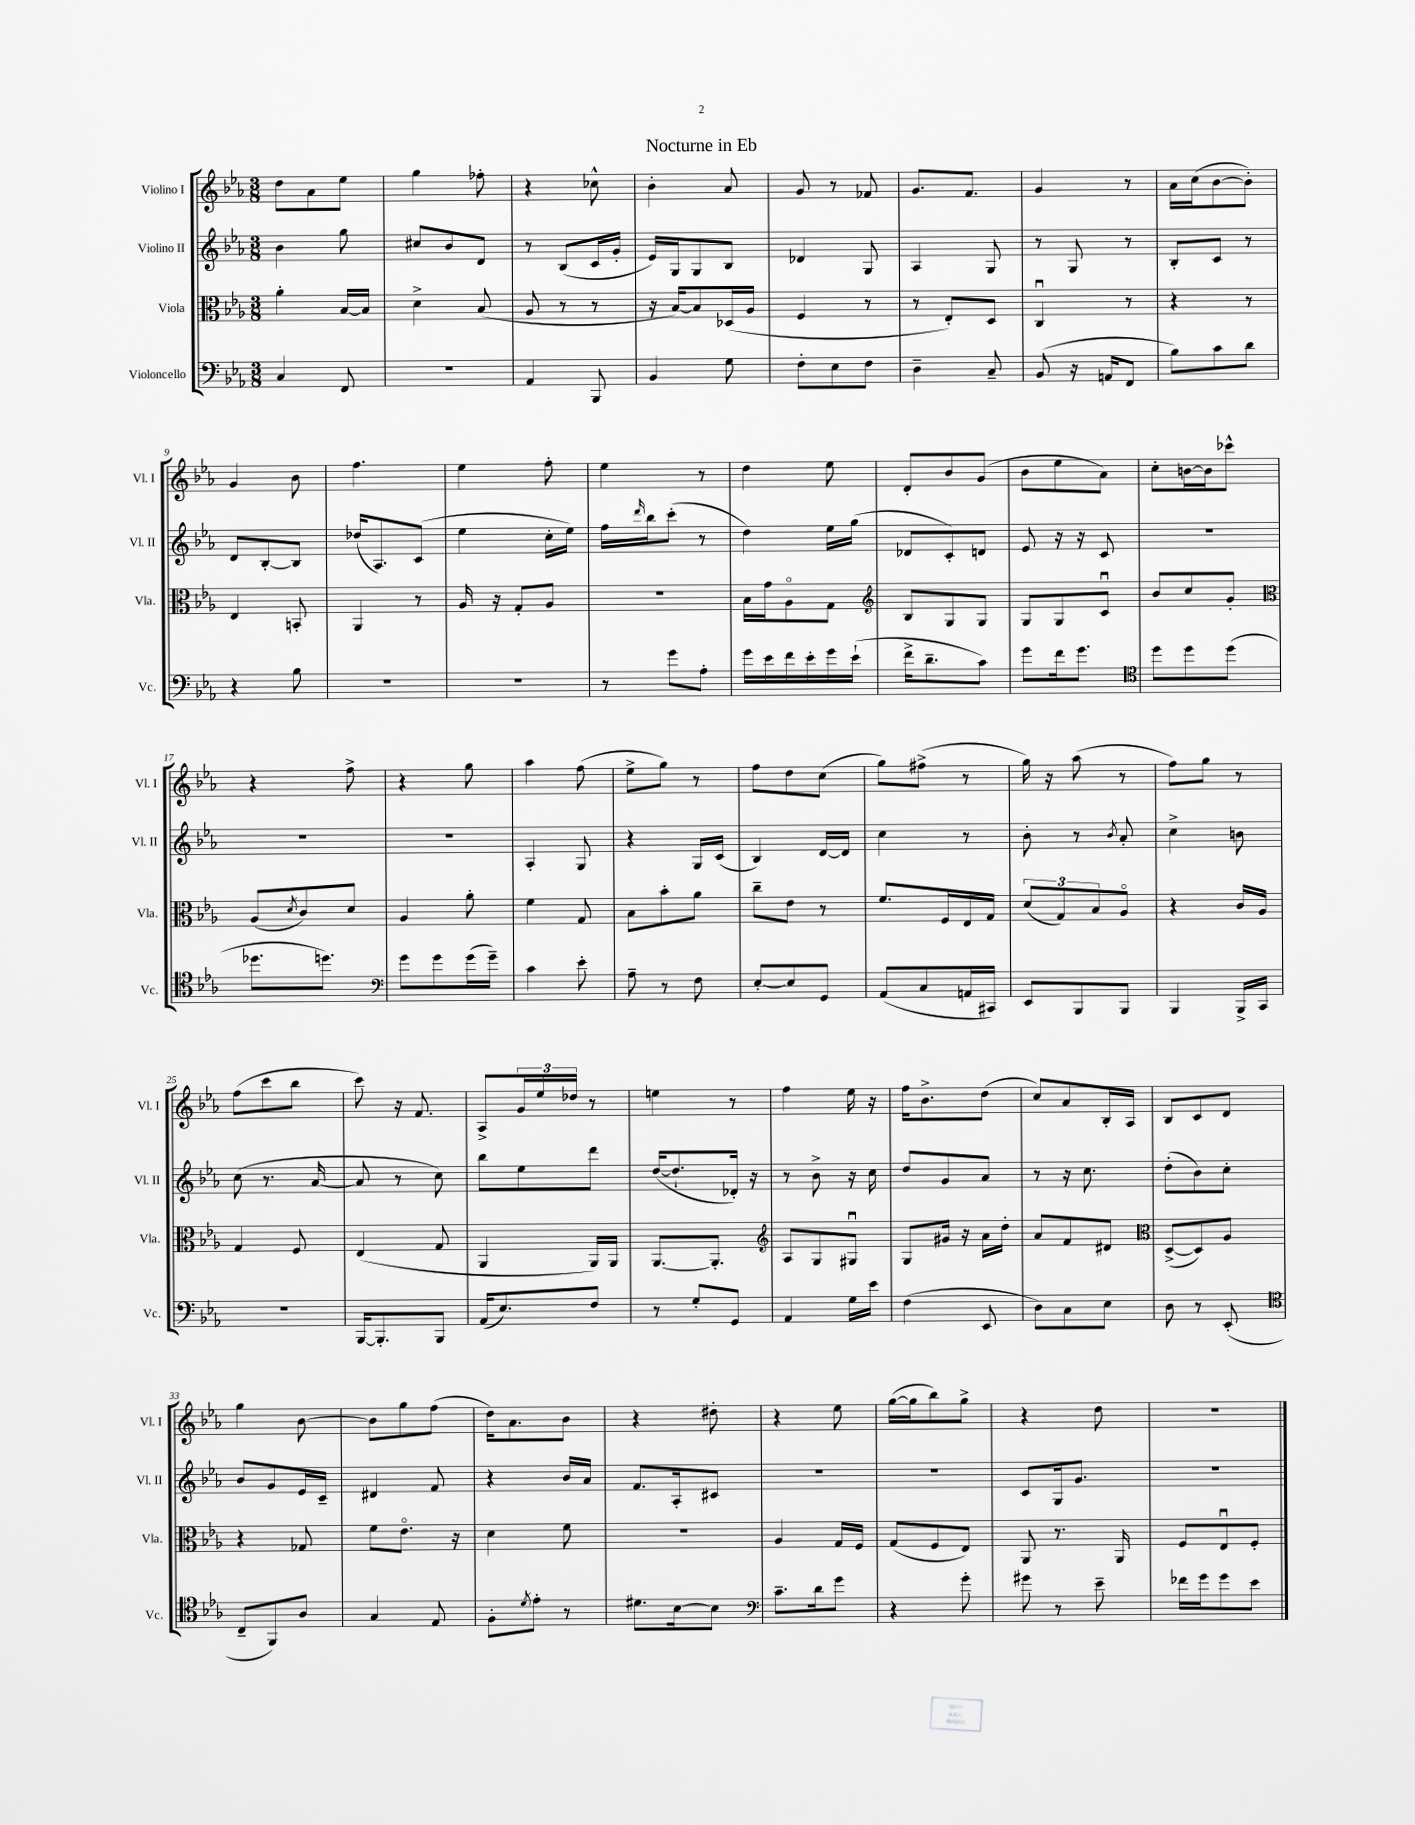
\header { title = "Nocturne in Eb" }
<<
\new StaffGroup <<
\new Staff = "s0" \with { instrumentName = "Violino I" shortInstrumentName = "Vl. I" } {
    \clef treble \key ees \major \numericTimeSignature \time 3/8
    d''8 aes'8 ees''8 |
    g''4 fes''8-. |
    r4 ces''8-^ |
    bes'4-. aes'8 |
    g'8 r8 fes'8 |
    g'8. f'8. |
    g'4 r8 |
    aes'16 c''16( bes'8~ bes'8-.) |
    g'4 bes'8 |
    f''4. |
    ees''4 f''8-. |
    ees''4 r8 |
    d''4 ees''8 |
    d'8-. bes'8 g'8( |
    bes'8 ees''8 aes'8) |
    c''8-. b'16~ b'16 ces'''8-^ |
    r4 f''8-> |
    r4 g''8 |
    aes''4 f''8( |
    ees''8-> g''8) r8 |
    f''8 d''8 c''8( |
    g''8) fis''8->( r8 |
    g''16) r16 aes''8( r8 |
    f''8) g''8 r8 |
    f''8( c'''8 bes''8 |
    c'''8) r16 f'8. |
    aes8-> \tuplet 3/2 { g'16 ees''16 des''16 } r8 |
    e''4 r8 |
    f''4 ees''16 r16 |
    f''16 bes'8.-> d''8( |
    c''8) aes'8 bes16-. aes16 |
    bes8 c'8 d'8 |
    g''4 bes'8~ |
    bes'8 g''8 f''8( |
    d''16) aes'8. bes'8 |
    r4 dis''8-. |
    r4 ees''8 |
    g''16~( g''16 bes''8) g''8-> |
    r4 d''8 |
    R4. \bar "|." |
}
\new Staff = "s1" \with { instrumentName = "Violino II" shortInstrumentName = "Vl. II" } {
    \clef treble \key ees \major \numericTimeSignature \time 3/8
    bes'4 g''8 |
    cis''8 bes'8 d'8 |
    r8 bes8( c'16 g'16-. |
    ees'16) g16 g8 bes8 |
    des'4 g8 |
    aes4 g8 |
    r8 g8 r8 |
    bes8-. c'8 r8 |
    d'8 bes8~-. bes8 |
    des''16( aes8.) c'8( |
    ees''4 c''16-. ees''16) |
    f''16 \grace { d'''16 } bes''16 c'''8-.( r8 |
    d''4) ees''16 g''16( |
    des'8 c'8-.) d'8 |
    ees'8 r16 r16 c'8 |
    R4. |
    R4. |
    R4. |
    aes4-. g8 |
    r4 g16 c'16( |
    bes4) d'16~ d'16 |
    c''4 r8 |
    bes'8-. r8 \acciaccatura { bes'8 } aes'8-. |
    c''4-> b'8 |
    c''8( r8. aes'16~ |
    aes'8 r8 c''8) |
    bes''8 ees''8 d'''8 |
    d''16~( d''8.-! des'16-.) r16 |
    r8 bes'8-> r16 c''16 |
    d''8 g'8 aes'8 |
    r8 r16 c''8. |
    d''8-.( bes'8) c''8-. |
    bes'8 g'8 ees'16 c'16-- |
    dis'4 f'8 |
    r4 bes'16 aes'16 |
    f'8. aes16-. cis'8 |
    R4. |
    R4. |
    c'8 g16 g'8. |
    R4. \bar "|." |
}
\new Staff = "s2" \with { instrumentName = "Viola" shortInstrumentName = "Vla." } {
    \clef alto \key ees \major \numericTimeSignature \time 3/8
    aes'4-. bes16~ bes16 |
    d'4-> bes8( |
    aes8 r8 r8 |
    r16 bes16~) bes8 des16( aes16 |
    f4 r8 |
    r8 ees8-.) d8 |
    c4\downbow r8 |
    r4 r8 |
    ees4 b,8-. |
    aes,4 r8 |
    aes16 r16 g8-. aes8 |
    R4. |
    bes16 g'16 aes8\flageolet g8 |
    \clef treble bes8 g8 g8 |
    g8 g8 c'8\downbow |
    bes'8 c''8 g'8-. |
    \clef alto aes8( \acciaccatura { d'8 } c'8) d'8 |
    aes4 aes'8-. |
    f'4 g8 |
    bes8 bes'8-. aes'8 |
    c''8-- ees'8 r8 |
    f'8. f16 ees16 g16 |
    \tuplet 3/2 { d'8( g8) bes8 } aes8\flageolet |
    r4 c'16 aes16 |
    g4 f8 |
    ees4( g8 |
    aes,4 aes,16) aes,16 |
    aes,8.~ aes,8.-. |
    \clef treble aes8 g8 gis8\downbow |
    g8 gis'16 r16 aes'16 d''16-. |
    aes'8 f'8 dis'8 |
    \clef alto d8~->( d8) aes8 |
    r4 ges8 |
    f'8 ees'8.\flageolet r16 |
    d'4 f'8 |
    R4. |
    aes4 g16 f16 |
    g8( f8 ees8) |
    aes,8 r8. aes,16 |
    f8 ees8\downbow f8-. \bar "|." |
}
\new Staff = "s3" \with { instrumentName = "Violoncello" shortInstrumentName = "Vc." } {
    \clef bass \key ees \major \numericTimeSignature \time 3/8
    c4 f,8 |
    R4. |
    aes,4 bes,,8 |
    bes,4 g8 |
    f8-. ees8 f8 |
    d4-- c8-- |
    bes,8( r16 a,16 f,8 |
    bes8) c'8 d'8 |
    r4 bes8 |
    R4. |
    R4. |
    r8 g'8 aes8-. |
    g'16 ees'16 f'16 ees'16-. g'16 ees'16-!( |
    f'16-> d'8.-- c'8) |
    g'8 f'16 g'8. |
    \clef tenor d''8 d''8 d''8( |
    des''8. d''8.) |
    \clef bass g'8 g'8 g'16( g'16--) |
    c'4 ees'8-. |
    aes8-- r8 f8 |
    ees8~-. ees8 g,8 |
    aes,8( c8 a,16 cis,16) |
    ees,8 bes,,8 bes,,8 |
    bes,,4 bes,,16-> c,16 |
    R4. |
    bes,,16~ bes,,8.-. bes,,8 |
    aes,16( ees8.) f8 |
    r8 g8-. g,8 |
    aes,4 g16 ees'16 |
    f4( ees,8 |
    d8) c8 ees8 |
    d8 r8 ees,8-.( |
    \clef tenor c8-- f,8) aes8 |
    g4 ees8 |
    f8-. \acciaccatura { d'8 } ees'8-. r8 |
    dis'8. bes16~ bes8 |
    \clef bass c'8.-- d'16 g'8 |
    r4 g'8-. |
    gis'8 r8 ees'8-- |
    fes'16 g'16 g'8 ees'8 \bar "|." |
}
>>
>>
